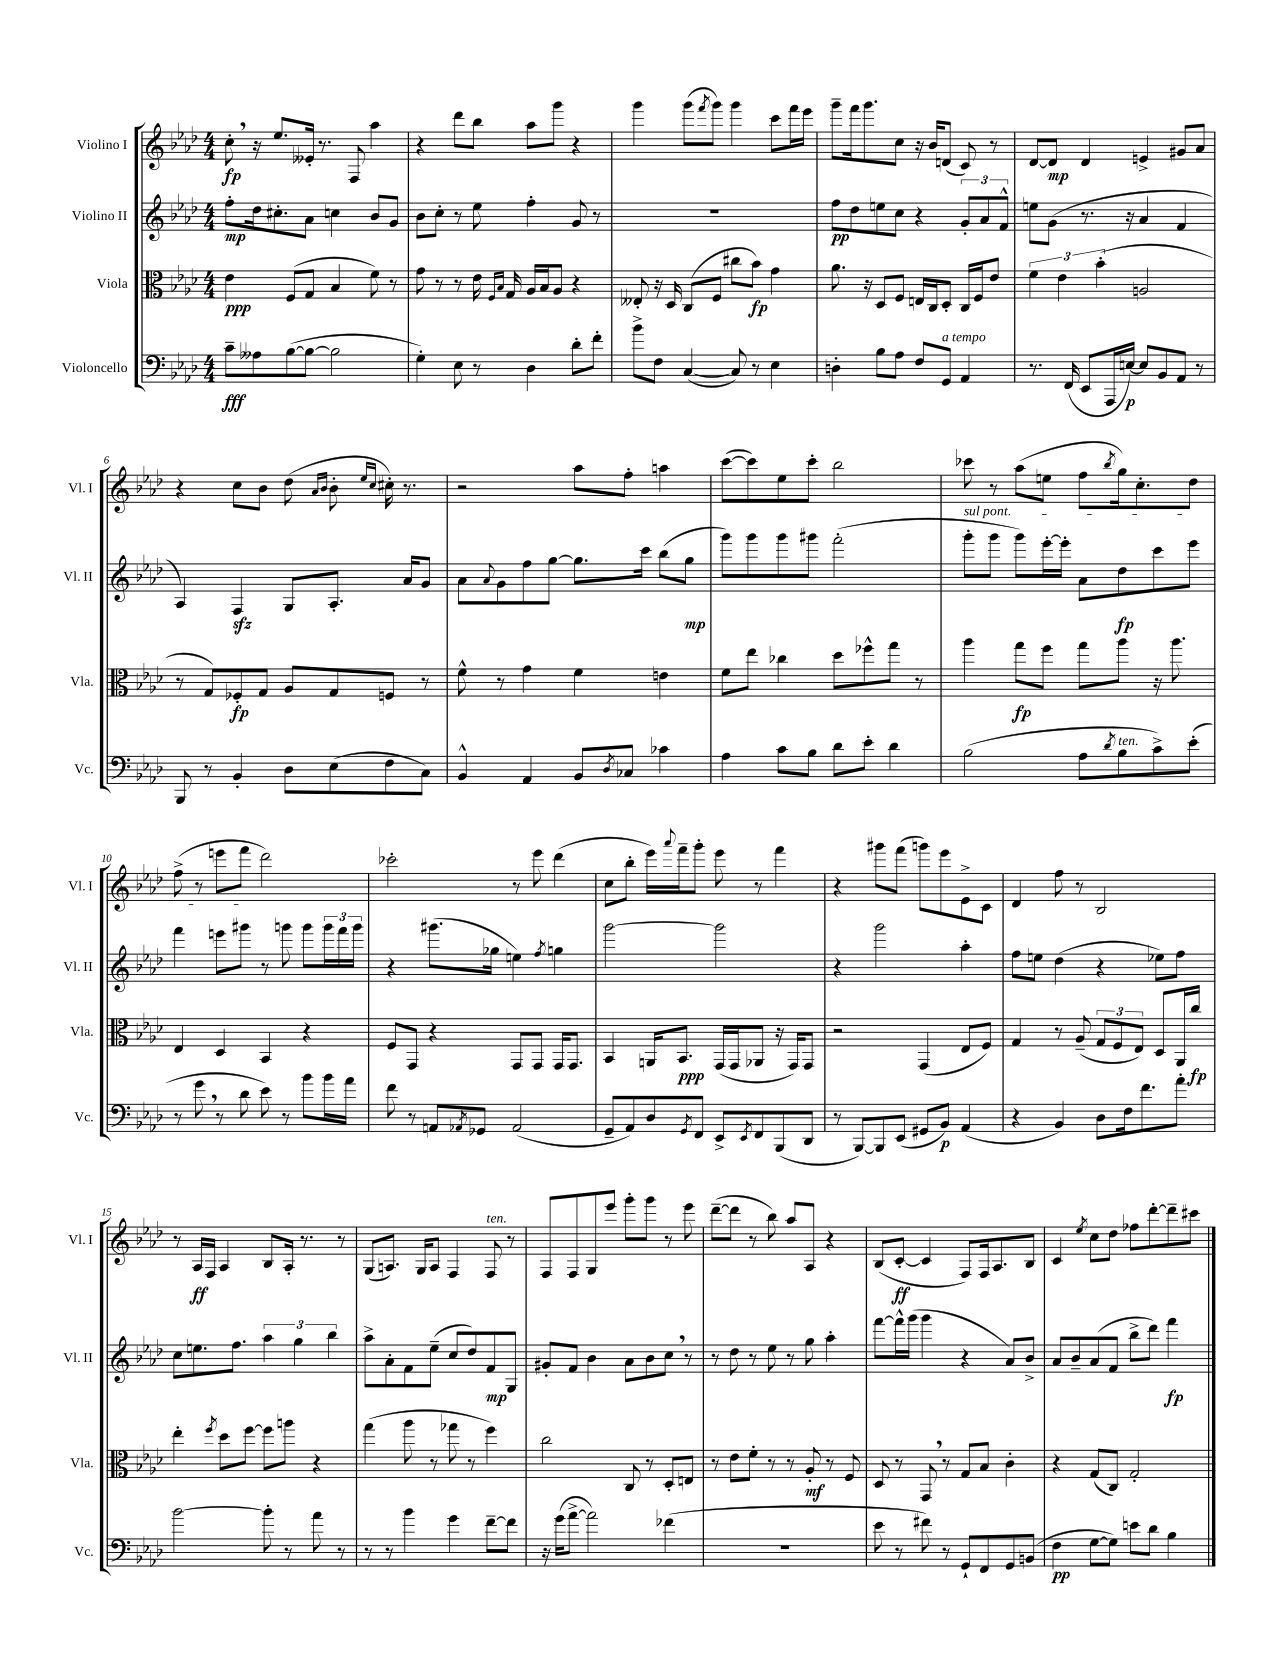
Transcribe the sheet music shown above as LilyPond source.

<<
\new StaffGroup <<
\new Staff = "s0" \with { instrumentName = "Violino I" shortInstrumentName = "Vl. I" } {
    \clef treble \key aes \major \numericTimeSignature \time 4/4
    c''8-.\fp \breathe r16 ees''8. eeses'16-. r8. f8 aes''4 |
    r4 des'''8 bes''8 aes''8 g'''8 r4 |
    g'''4 g'''8( \acciaccatura { f'''8 } g'''8) g'''4 c'''8 f'''16 ees'''16 |
    g'''8-- f'''16 g'''8. c''8 r16 bes'16 d'8( c'8) r8 |
    des'8~ des'8\mp des'4 e'4-> gis'8 aes'8 |
    r4 c''8 bes'8 des''8( \grace { aes'16 bes'16 } bes'8-. \grace { ees''16 c''16 } cis''16-.) r8. |
    r2 aes''8 f''8-. a''4 |
    c'''8~( c'''8) ees''8 c'''8-. bes''2 |
    ces'''8 r8 aes''8( e''8 f''8 \acciaccatura { bes''8 } g''16) c''8.-. des''8 |
    f''8->( r8 e'''8 f'''8 des'''2) |
    ces'''2-. r8 ees'''8 des'''4( |
    c''8 bes''8-. ees'''16) \appoggiatura { aes'''8 } f'''16-- g'''8-. ees'''8 r8 f'''4 |
    r4 gis'''8 f'''8( g'''8) ees'''8 ees'8-> c'8 |
    des'4 f''8 r8 bes2 |
    r8 aes16\ff f16 aes4 bes8 aes16-. r8. r8 |
    g8( a8.) g16 a8 f4 f8^\markup { \italic "ten." } r8 |
    f8 f8 g8 ees'''8 g'''8-. g'''8 r8 ees'''8 |
    des'''8~--( des'''8 r8 bes''8) aes''8 aes8 r4 |
    bes8( c'8~-.\ff c'4 f8) f16 aes8. bes8 |
    c'4 \acciaccatura { ees''8 } c''8 des''8 fes''8 des'''8~-. des'''8-- cis'''8 \bar "|." |
}
\new Staff = "s1" \with { instrumentName = "Violino II" shortInstrumentName = "Vl. II" } {
    \clef treble \key aes \major \numericTimeSignature \time 4/4
    f''8-.\mp des''16 cis''8.-. aes'8 c''4 bes'8 g'8 |
    bes'8 c''8-. r8 ees''8 f''4-. g'8 r8 |
    R1 |
    f''8\pp des''8 e''8 c''8 r4 \tuplet 3/2 { g'8-. aes'8 f'8-^ } |
    e''8 g'8( r8. r16 aes'4 f'4 |
    aes4) f4\sfz g8 aes8.-. aes'16 g'8 |
    aes'8 \appoggiatura { aes'8 } g'8 f''8 g''8~ g''8. c'''16 bes''8( g''8\mp |
    g'''8) g'''8 g'''8 gis'''8 f'''2-.( |
    \once \override TextSpanner.bound-details.left.text = \markup { \italic "sul pont." } g'''8-.\startTextSpan g'''8 g'''8) ees'''16~-. ees'''16-. aes'8 des''8\fp c'''8 ees'''8 |
    f'''4 e'''8 gis'''8\stopTextSpan r8 g'''8 g'''8 \tuplet 3/2 { g'''16 f'''16 g'''16 } |
    r4 gis'''8.( ges''16 e''4) \acciaccatura { f''8 } g''4 |
    g'''2~ g'''2 |
    r4 g'''2 aes''4-. |
    f''8 e''8 des''4( r4 ees''8) f''8 |
    c''8 e''8. f''8. \tuplet 3/2 { aes''4 g''4 bes''4 } |
    aes''8-> aes'8-. f'8 ees''8--( c''8 des''8) f'8\mp g8 |
    gis'8-. f'8 bes'4 aes'8 bes'8 c''8 \breathe r8 |
    r8 des''8 r8 ees''8 r8 g''8 aes''4-. |
    f'''8~ f'''16-^ g'''16( g'''4 r4 aes'8) bes'8-> |
    aes'8 bes'8-- aes'8( f'8 bes''8-> des'''8) f'''4\fp \bar "|." |
}
\new Staff = "s2" \with { instrumentName = "Viola" shortInstrumentName = "Vla." } {
    \clef alto \key aes \major \numericTimeSignature \time 4/4
    ees'4\ppp f8( g8 bes4 f'8) r8 |
    g'8 r8 r8 ees'16 \grace { f16 bes16 } g16 aes16 bes16 aes8 r4 |
    eeses8-. r16 des16 c8( f8 cis''8 bes'8\fp) g'4 |
    aes'8. r16 des8 f8 e16 c16 des8-. c16 f16 ees'8 |
    \tuplet 3/2 { f'4 ees'4 bes'4-.( } a2 |
    r8 g8) fes8-.\fp g8 aes8 g8 f8 r8 |
    f'8-^ r8 g'4 f'4 e'4 |
    f'8 ees''8 ces''4 des''8 fes''8-^ g''8 r8 |
    aes''4 g''8\fp f''8 g''8 aes''8 r16 aes''8. |
    ees4 des4 bes,4 r4 |
    f8 g,8 r4 g,8 g,8 g,16 g,8. |
    bes,4 a,16 bes,8.\ppp g,16( g,16 aes,8 r16 g,16) g,8 |
    r2 g,4( ees8 f8) |
    g4 r8 aes8--( \tuplet 3/2 { g8 f8 ees8) } des8 aes,16 c''16\fp |
    ees''4-. \acciaccatura { f''8 } des''8 f''8~ f''8 a''8 r4 |
    g''4( aes''8 r8 ges''8 r8 f''4) |
    c''2 c8 r8 des8-. e8 |
    r8 ees'8 f'8-. r8 r8 aes8-.\mf r8 f8 |
    des8 r8 g,8 \breathe r8 g8 bes8 c'4-. |
    r4 g8( c8) g2-. \bar "|." |
}
\new Staff = "s3" \with { instrumentName = "Violoncello" shortInstrumentName = "Vc." } {
    \clef bass \key aes \major \numericTimeSignature \time 4/4
    c'8--\fff aeses8 bes8~( bes8~ bes2 |
    g4-.) ees8 r8 des4 des'8-. f'8-. |
    bes'8-> f8 c4~( c8) r8 ees4 |
    d4-. bes8 aes8 f8 g,8^\markup { \italic "a tempo" } aes,4 |
    r8. f,16( ees,8 aes,,16 e16~\p) e8 bes,8 aes,8 r8 |
    bes,,8 r8 bes,4-. des8 ees8( f8 c8) |
    bes,4-^ aes,4 bes,8 \acciaccatura { des8 } ces8 ces'4 |
    aes4 c'8 bes8 des'8 ees'8-. des'4 |
    bes2( aes8 \acciaccatura { des'8 } bes8^\markup { \italic "ten." } c'8->) ees'8-.( |
    r8 g'8 \breathe r8 des'8 ees'8) r8 bes'8 bes'16 aes'16 |
    f'8 r8 a,8 \acciaccatura { aes,8 } ges,8 aes,2( |
    g,8-- aes,8) des8 \acciaccatura { g,8 } f,8 ees,8-> \acciaccatura { ees,8 } f,8 bes,,8( des,8 |
    r8 bes,,8~) bes,,8 ees,8( gis,8 bes,8\p) aes,4( |
    r4 bes,4) des8 f16 f'8. aes'8-. |
    bes'2~ bes'8-. r8 aes'8 r8 |
    r8 r8 bes'4 g'4 f'8~-- f'8 |
    r16 g'16( aes'8~-> aes'2) fes'4( |
    R1 |
    ees'8 r8 fis'8) r8 g,8-! f,8 g,8 b,8( |
    f4\pp g8~ g8) e'8 des'8 bes4 \bar "|." |
}
>>
>>
